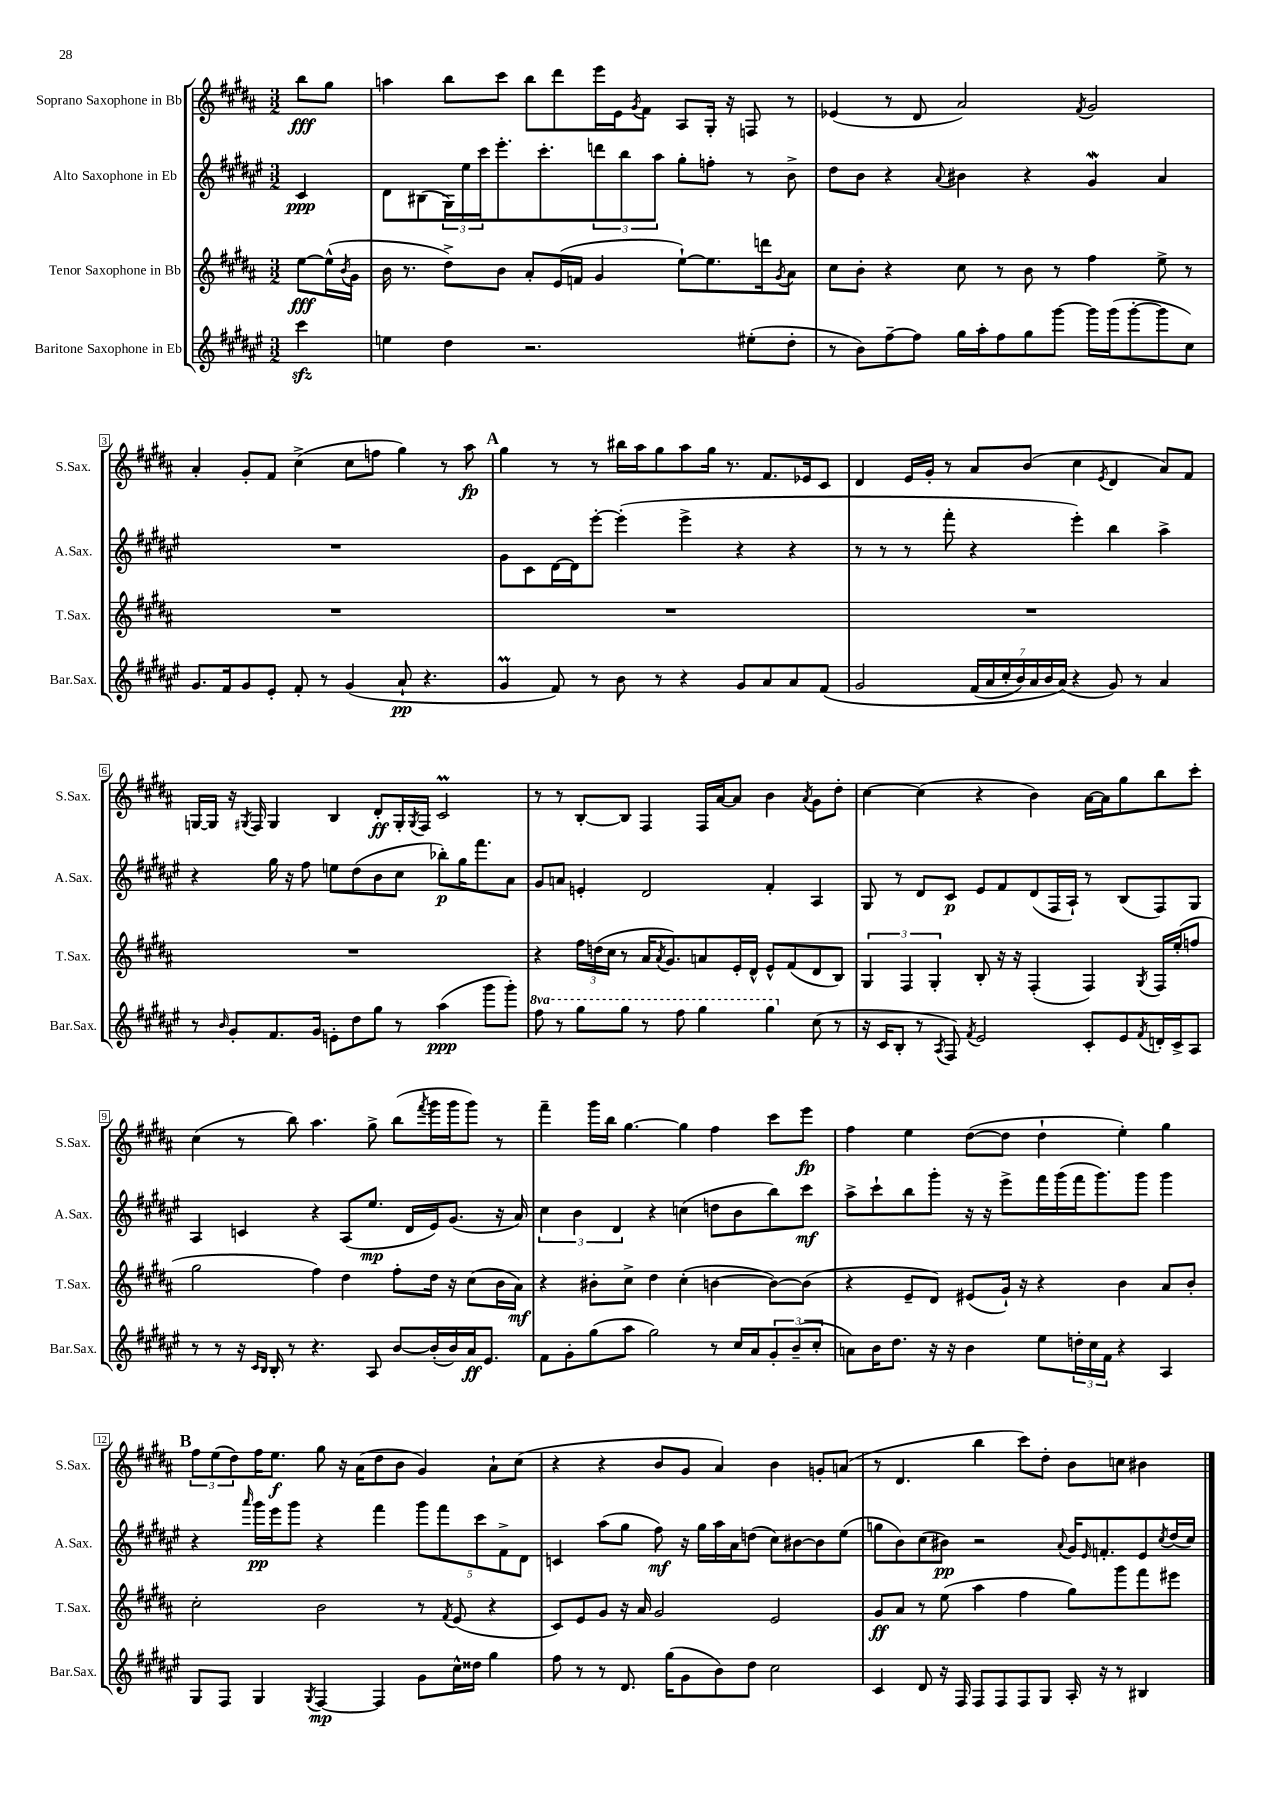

**kern	**kern	**kern	**kern
*staff4	*staff3	*staff2	*staff1
*clefG2	*clefG2	*clefG2	*clefG2
*k[f#c#g#d#a#e#]	*k[f#c#g#d#a#]	*k[f#c#g#d#a#e#]	*k[f#c#g#d#a#]
*M3/2	*M3/2	*M3/2	*M3/2
4ccc#	[8ee	4c#	8bb
.	(16ee^^]	.	8gg#
.	8qb	.	.
.	16g#	.	.
=	=	=	=
4ee	16b	8d#	4aa
.	8.r	.	.
.	.	(8B#	.
4dd#	8dd#^)	24G#)	8bb
.	.	24ee#	.
.	.	24ccc#	.
.	8b	8.eee#'	8ccc#
2.r	8a#'	.	8bb
.	.	8.ccc#'	.
.	(16e	.	8ddd#
.	16f	.	.
.	4g#	12ddd	16eee
.	.	.	16e
.	.	12bb	.
.	.	.	8qg#
.	.	.	8f#
.	.	12aa#	.
.	[8ee`)	8gg#'	8A#
.	8.ee]	8ff'	16G#'
.	.	.	16r
(8ee#'	.	8r	8F
.	16ddd	.	.
.	8qg#	.	.
8dd#'	8a#	8b^	8r
=	=	=	=
8r	8cc#	8dd#	(4e-
8b)	8b'	8b	.
[8ff#~	4r	4r	8r
8ff#]	.	.	8d#
.	.	8qqa#	.
16gg#	8cc#	4b#	2a#)
16aa#'	.	.	.
8ff#	8r	.	.
8gg#	8b	4r	.
[8ggg#	8r	.	.
.	.	.	8qf#
16ggg#]	4ff#	4g#	2g#
(16ggg#	.	.	.
[8ggg#'	.	.	.
8ggg#]	8ee^	4a#	.
8cc#)	8r	.	.
=	=	=	=
8.g#	1.r	1.r	4a#'
16f#	.	.	.
8g#	.	.	8g#'
8e#'	.	.	8f#
8f#'	.	.	(4cc#^
8r	.	.	.
(4g#	.	.	8cc#
.	.	.	8ff
8a#`	.	.	4gg#)
4.r	.	.	.
.	.	.	8r
.	.	.	8aa#
=	=	=	=
4g#	1.r	8g#	4gg#
.	.	8c#	.
8f#)	.	[16d#	8r
.	.	16d#]	.
8r	.	[8eee#'	8r
8b	.	(4eee#']	16bb#
.	.	.	16aa#
8r	.	.	8gg#
4r	.	4eee#^	8aa#
.	.	.	16gg#
.	.	.	8.r
8g#	.	4r	.
8a#	.	.	8.f#
8a#	.	4r	.
.	.	.	16e-
&(8f#	.	.	8c#
=	=	=	=
2g#	1.r	8r	4d#
.	.	8r	.
.	.	8r	16e
.	.	.	16g#'
.	.	8fff#'	8r
(28f#	.	4r	8a#
28a#	.	.	.
28cc#'	.	.	.
28b)	.	.	.
.	.	.	(8b
28a#	.	.	.
28b	.	.	.
(28a#&)	.	.	.
4r	.	4eee#')	4cc#
.	.	.	8qe
8g#)	.	4bb	4d#
8r	.	.	.
4a#	.	4aa#^	8a#)
.	.	.	8f#
=	=	=	=
8r	1.r	4r	[16G
.	.	.	16G]
16qqb	.	.	.
8g#'	.	.	16r
.	.	.	8qG#
.	.	.	16F#
8.f#	.	16gg#	4G#
.	.	16r	.
.	.	8ff#	.
16g#	.	.	.
8e'	.	8ee	4B
8dd#	.	(8dd#	.
8gg#	.	8b	8d#'
8r	.	8cc#	16G#'
.	.	.	8qG#
.	.	.	16F#
(4aa#	.	8bb-')	2c#
.	.	16gg#	.
.	.	8.fff#	.
8ggg#	.	.	.
8ggg#')	.	8a#	.
=	=	=	=
8fff#	4r	8g#	8r
8r	.	8a	8r
8ggg#	24ff#	4e'	[8B'
.	(24dd	.	.
.	24cc#	.	.
8ggg#	8r	.	8B]
8r	16a#	2d#	4F#
.	8qa#	.	.
.	8.g#)	.	.
8fff#	.	.	.
4ggg#	8a	.	16F#
.	.	.	[16a#
.	16e'	.	8a#]
.	16d#^^	.	.
4ggg#	8e^^	4f#'	4b
.	(8f#	.	.
.	.	.	8qa#
(8cc#	8d#	4A#	8g#
8r	8B)	.	8dd#'
=	=	=	=
16r	6G#	8G#	[4cc#
16c#	.	.	.
8B'	.	8r	.
.	6F#	.	.
8r	.	8d#	(4cc#]
.	6G#'	.	.
8qA#	.	.	.
8F#)	.	8c#	.
8qf#	.	.	.
2e#	8B'	8e#	4r
.	16r	8f#	.
.	16r	.	.
.	(4F#'	(8d#	4b)
.	.	16F#	.
.	.	16A#`)	.
8c#'	4F#)	8r	[16a#
.	.	.	16a#]
8e#	.	(8B	8gg#
8qf#	8qG#	.	.
16d'	16F#	8F#)	8bb
16c#^	(16ee'	.	.
8A#	8ff	8G#	8ccc#'
=	=	=	=
8r	2gg#	4A#	(4cc#
8r	.	.	.
16r	.	4c	8r
16qqc#	.	.	.
16qqB	.	.	.
16B'	.	.	.
8r	.	.	8bb)
4.r	4ff#)	4r	4.aa#
.	4dd#	(8A#	.
8A#	.	8.ee#	8gg#^
[8b	8ff#'	.	(8bb
.	.	16d#	.
.	.	.	8qfff#
(16b']	16dd#	16e#)	16ggg#
16b)	16r	(8.g#	16ggg#
16a#	(8cc#	.	8ggg#)
8.e#	.	.	.
.	16b	16r	8r
.	16a#)	16a#)	.
=	=	=	=
8f#	4r	6cc#	4fff#~
8g#'	.	.	.
.	.	6b	.
(8gg#	8b#'	.	16ggg#
.	.	.	16bb
.	.	6d#	.
8aa#	8cc#^	.	[4.gg#
2gg#)	4dd#	4r	.
.	(4cc#'	(4cc	4gg#]
8r	[4b	8dd	4ff#
16cc#	.	8b	.
16a#	.	.	.
12g#'	8b_)	8bb)	8ccc#
(12b~	.	.	.
.	(8b]	8ccc#	8eee
12cc#'	.	.	.
=	=	=	=
8a)	4r	8aa#^	4ff#
16b	.	8ccc#`	.
8.dd#	.	.	.
.	8e~	8bb	4ee
16r	8d#)	8ggg#'	.
16r	.	.	.
4b	(8e#	16r	([8dd#
.	.	16r	.
.	16g#`)	8eee#^	8dd#]
.	16r	.	.
8ee#	4r	16fff#	4dd#`
.	.	(16ggg#	.
24dd'	.	16fff#	.
24cc#	.	.	.
.	.	8.ggg#)	.
24f#	.	.	.
4r	4b	.	4ee')
.	.	8ggg#	.
4A#	8a#	4ggg#	4gg#
.	8b'	.	.
=	=	=	=
8G#	2cc#'	4r	12ff#
.	.	.	(12ee
8F#	.	.	.
.	.	.	12dd#)
.	.	16qqaaa#	.
4G#	.	16ggg#	16ff#
.	.	16eee#	8.ee
.	.	8ggg#	.
8qG#	.	.	.
[4F#	2b	4r	8gg#
.	.	.	16r
.	.	.	(16a#
4F#]	.	4fff#	8dd#
.	.	.	8b
8g#	8r	10ggg#	4g#)
.	.	10fff#	.
.	8qf#	.	.
16cc#^^	(8e	.	.
16dd##	.	.	.
.	.	10ccc#	.
4gg#	4r	.	8a#`
.	.	10f#^	.
.	.	.	(8cc#
.	.	10d#	.
=	=	=	=
8ff#	8c#)	4c	4r
8r	8e	.	.
8r	8g#	(8aa#	4r
8.d#	16r	8gg#	.
.	16a#	.	.
.	2g#	8ff#)	8b
(16gg#	.	.	.
8g#	.	16r	8g#
.	.	16gg#	.
8b)	.	16aa#	4a#)
.	.	16a#	.
8dd#	.	(8dd	.
2cc#	2e	8cc#)	4b
.	.	[8b#	.
.	.	8b#]	8g'
.	.	(8ee#	(8a
=	=	=	=
4c#	8g#	8gg	8r
.	8a#	8b)	4.d#
8d#	8r	(8cc#	.
16r	(8ee	8b#)	.
16F#	.	.	.
8F#	4aa#	2r	4bb
8F#	.	.	.
8F#	4ff#	.	8ccc#)
8G#	.	.	8dd#'
.	.	8qqa#	.
16A#'	8gg#)	16g#	8b
.	.	16qqe#	.
16r	.	8.f'	.
8r	8ggg#	.	8cc
4B#	8fff#	8e#	4b#
.	.	8qcc#	.
.	8eee#	(16dd#	.
.	.	16cc#)	.
==	==	==	==
*-	*-	*-	*-
